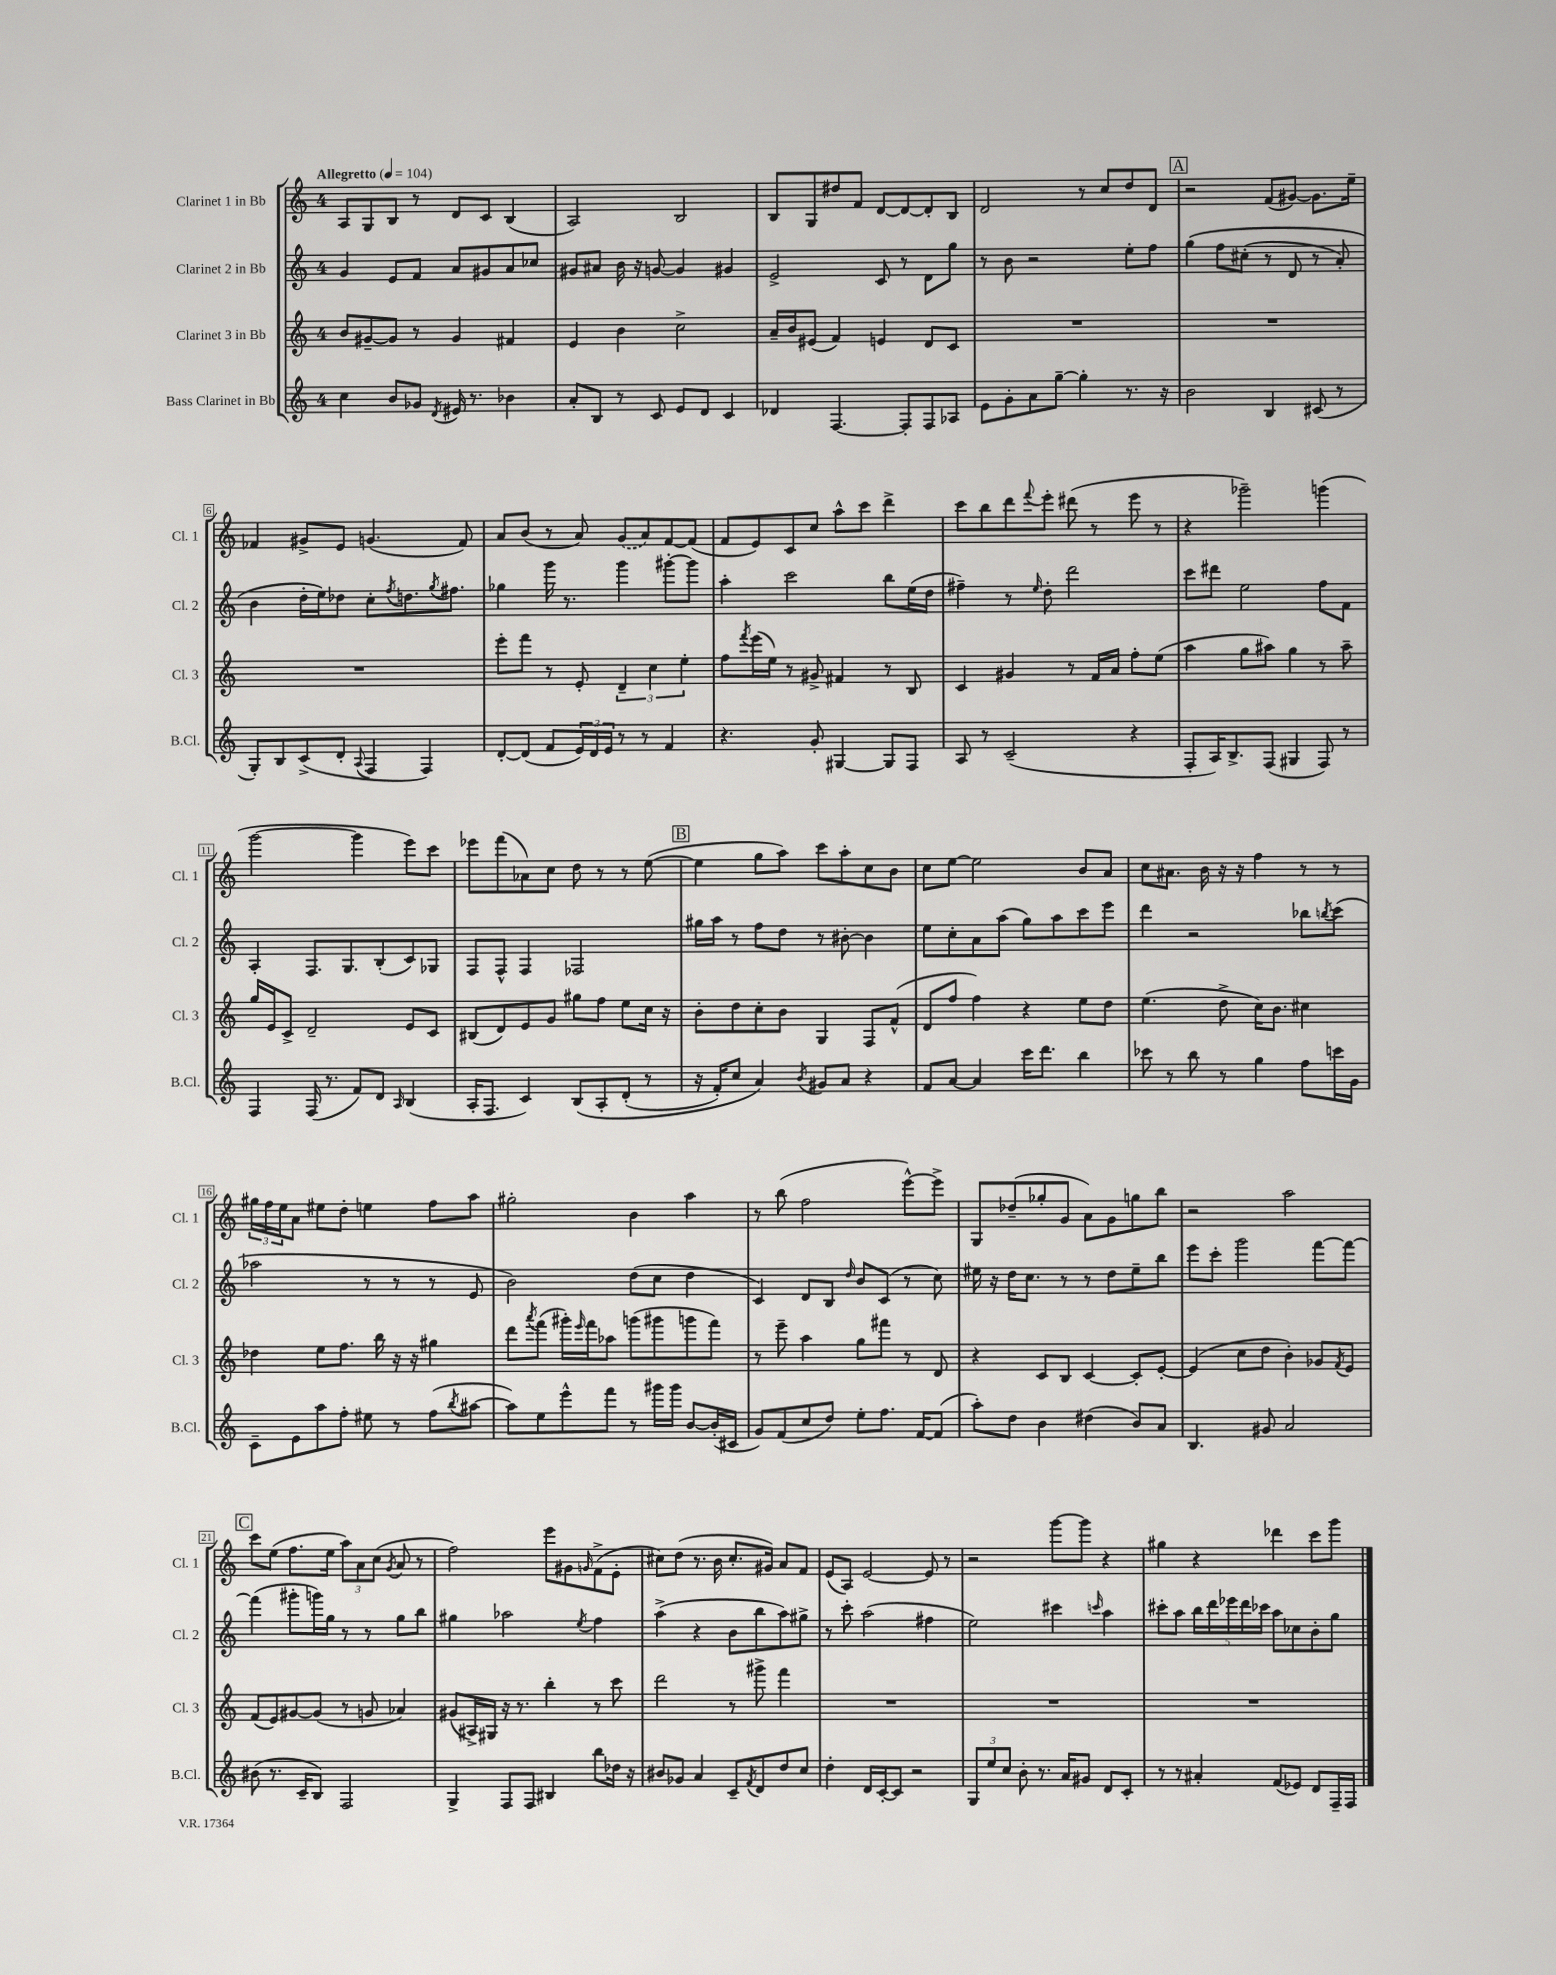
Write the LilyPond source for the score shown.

<<
\new StaffGroup <<
\new Staff = "s0" \with { instrumentName = "Clarinet 1 in Bb" shortInstrumentName = "Cl. 1" } {
    \clef treble \key c \major \once \override Staff.TimeSignature.style = #'single-digit \time 4/4 \tempo "Allegretto" 4 = 104
    a8 g8 b8 r8 d'8 c'8 b4( |
    a2) b2 |
    b8 g8 dis''8 f'8 d'8~ d'8~ d'8-. b8 |
    d'2 r8 c''8 d''8 d'8 |
    \mark \markup { \box "A" } r2 f'8( gis'8~) gis'8. e''16-- |
    fes'4 gis'8-> e'8 g'4.( fes'8) |
    a'8 b'8( r8 a'8) \once \slurDashed g'8( a'8) f'8~ f'8( |
    f'8 e'8) c'8 c''8 a''8-^ c'''8 d'''4-> |
    c'''8 b''8 d'''8 \appoggiatura { f'''8 } e'''8-. dis'''8( r8 e'''8 r8 |
    r4 ges'''2--) g'''4( |
    g'''2~ g'''4 e'''8) c'''8 |
    ees'''8 f'''8( aes'8) c''8 d''8 r8 r8 e''8~( |
    \mark \markup { \box "B" } e''4 g''8 a''8) c'''8 a''8-. c''8 b'8 |
    c''8 e''8~ e''2 b'8 a'8 |
    c''8 ais'8. b'16 r16 r16 f''4 r8 r8 |
    \tuplet 3/2 { gis''16 f''16 e''16 } a'8 eis''8 d''8-. e''4 f''8 a''8 |
    gis''2-. b'4 a''4 |
    r8 b''8( f''2 e'''8~-^) e'''8-> |
    g8 des''8--( ges''8-. g'8 a'8) g'8 g''8 b''8 |
    r2 a''2 |
    \mark \markup { \box "C" } c'''8 e''8( f''8. e''16 \tuplet 3/2 { a''8) a'8 c''8( } \acciaccatura { g'8 } a'8 r8 |
    f''2) e'''8 gis'8 \grace { g'16 } f'8->( e'8-. |
    cis''8) d''8( r8. b'16 cis''8.-. gis'16) a'8 f'8 |
    e'8( a8) e'2~ e'8 r8 |
    r2 g'''8~ g'''8 r4 |
    gis''4 r4 des'''4 c'''8 g'''8 \bar "|." |
}
\new Staff = "s1" \with { instrumentName = "Clarinet 2 in Bb" shortInstrumentName = "Cl. 2" } {
    \clef treble \key c \major \once \override Staff.TimeSignature.style = #'single-digit \time 4/4
    g'4 e'8 f'8 a'8 gis'8 a'8 ces''8 |
    gis'8 ais'8 b'16 r16 g'8~ g'4 gis'4 |
    e'2-> c'8 r8 d'8 g''8 |
    r8 b'8 r2 e''8-. f''8 |
    \mark \markup { \box "A" } g''4\( f''8 cis''8-.( r8 d'8 r8 a'8-.) |
    b'4 d''16-. e''16\) des''8 c''8-. \acciaccatura { f''8 } d''8. \acciaccatura { g''8 } fis''8. |
    ges''4 g'''16 r8. g'''4 gis'''8~-. gis'''8 |
    a''4-. c'''2 b''8 e''16( d''16 |
    fis''4--) r8 \grace { e''16 } d''8-. d'''2 |
    c'''8 dis'''8 e''2 f''8 f'8 |
    a4-. f8. g8. b8-.( c'8) ges8 |
    f8 f8-^ f4 fes2 |
    \mark \markup { \box "B" } gis''16 a''16 r8 f''8 d''8 r8 bis'8~-. bis'4 |
    e''8 c''8-. a'8 a''8( g''8) a''8 c'''8 e'''8 |
    d'''4 r2 bes''8 \acciaccatura { b''8 } c'''8( |
    aes''2 r8 r8 r8 e'8 |
    b'2) d''8( c''8 d''4 |
    c'4) d'8 b8 \grace { d''16 } b'8 c'8( r8 c''8) |
    eis''16 r16 d''16 c''8. r8 r8 d''8 eis''8-- b''8 |
    e'''8 c'''8-. g'''2 f'''8~ f'''8~ |
    \mark \markup { \box "C" } f'''4( gis'''8-. g'''16) g''16 r8 r8 g''8 b''8 |
    gis''4 aes''2 \acciaccatura { e''8 } f''4 |
    a''4->( r4 b'8 b''8 a''8) gis''8-> |
    r8 c'''8-. a''2( fis''4 |
    e''2) cis'''4 \grace { c'''16 } a''4 |
    cis'''8-. a''8 \tuplet 5/4 { b''16 d'''16 ees'''16 d'''16 ces'''16 } a''8 ces''8 b'8-. g''8 \bar "|." |
}
\new Staff = "s2" \with { instrumentName = "Clarinet 3 in Bb" shortInstrumentName = "Cl. 3" } {
    \clef treble \key c \major \once \override Staff.TimeSignature.style = #'single-digit \time 4/4
    b'8 gis'8~-- gis'8 r8 gis'4 fis'4 |
    e'4 b'4 c''2-> |
    a'16-- b'16 eis'8( f'4) e'4 d'8 c'8 |
    R1 |
    \mark \markup { \box "A" } R1 |
    R1 |
    e'''8-. f'''8 r8 e'8-. \tuplet 3/2 { d'4-- c''4 e''4-. } |
    f''8 \acciaccatura { f'''8 } e'''16( e''16) r8 gis'8-> fis'4 r8 b8 |
    c'4 gis'4 r8 f'16 a'16 f''8-. e''8( |
    a''4 g''8 ais''8) g''4 r8 ais''8-- |
    g''16 e'16 c'8-> d'2-- e'8 c'8 |
    bis8( d'8) e'8 g'8 gis''8 f''8 e''8 c''16 r16 |
    \mark \markup { \box "B" } b'8-. d''8 c''8-. b'8 g4 f8 f'8-^( |
    d'8 f''8 f''4) r4 e''8 d''8 |
    e''4.( d''8-> c''16) b'8. cis''4 |
    des''4 e''8 f''8. b''16 r16 r16 gis''4 |
    d'''8 \acciaccatura { a'''8 } f'''8( gis'''16-.) \grace { e'''16 } f'''16 aes''8 g'''8( gis'''8 g'''8 f'''8) |
    r8 e'''8-- a''4 g''8 fis'''8 r8 d'8 |
    r4 c'8 b8 c'4~ c'8-. e'8~-. |
    e'4( c''8 d''8 b'4-.) ges'8 \acciaccatura { f'8 } e'8 |
    \mark \markup { \box "C" } f'8( e'8) gis'8~ gis'8( r8 g'8 aes'4) |
    gis'8( ais16->) gis16 r16 r8. b''4-. r8 c'''8 |
    d'''2 r8 gis'''8-> f'''4 |
    R1 |
    R1 |
    R1 \bar "|." |
}
\new Staff = "s3" \with { instrumentName = "Bass Clarinet in Bb" shortInstrumentName = "B.Cl." } {
    \clef treble \key c \major \once \override Staff.TimeSignature.style = #'single-digit \time 4/4
    c''4 b'8 ges'8 \acciaccatura { d'8 } eis'16 r8. bes'4 |
    a'8-. b8 r8 c'8 e'8 d'8 c'4 |
    des'4 f4.~ f8-. f8 aes8 |
    e'8 g'8-. a'8 g''8~-- g''4-. r8. r16 |
    \mark \markup { \box "A" } b'2 b4 cis'8( r8 |
    g8-.) b8 c'8->( d'8-. \appoggiatura { a8 } f4 f4) |
    d'8~-. d'8( f'8 \tuplet 3/2 { e'16) d'16 e'16 } r8 r8 f'4 |
    r4. g'8-. gis4~ gis8 f8 |
    a8 r8 c'2--( r4 |
    f8-. a16) b8.-> f8( gis4 f8) r8 |
    f4 f16( r8. f'8) d'8 \grace { a16 } b4( |
    a16-. f8. c'4) b8\( a8-. d'8-.( r8 |
    \mark \markup { \box "B" } r16 f'16-.) c''8 a'4\) \acciaccatura { b'8 } gis'8 a'8 r4 |
    f'8 a'8~ a'4 c'''16 d'''8. b''4 |
    ces'''8 r8 b''8 r8 g''4 f''8 c'''16 g'16 |
    c'8-- e'8 a''8 f''8-. eis''8 r8 f''8( \acciaccatura { b''8 } ais''8~ |
    ais''8) e''8 e'''8-^ f'''8 r8 gis'''16 gis'''16 b'8~ b'16-.( cis'16 |
    g'8) f'8( c''8 d''8) e''8-. f''8. f'16~ f'8( |
    a''8-.) d''8 b'4 dis''4( b'8) a'8 |
    b4. gis'8 a'2 |
    \mark \markup { \box "C" } bis'8( r8. c'16-- b8) f2 |
    g4-> f8 f8 bis4 b''8 des''16 r16 |
    bis'8 ges'8 a'4 c'8-- \acciaccatura { f'8 } d'8 d''8 c''8 |
    d''4-. d'16 c'16~-. c'8 r2 |
    \tuplet 3/2 { g8 e''8 c''8 } b'8-. r8. a'16 gis'8 d'8 c'8-. |
    r8 r8 ais'4-. f'8( ees'8) d'8 f16-- f16 \bar "|." |
}
>>
>>
\layout { \context { \Score \override BarNumber.stencil = #(make-stencil-boxer 0.1 0.3 ly:text-interface::print) } }
